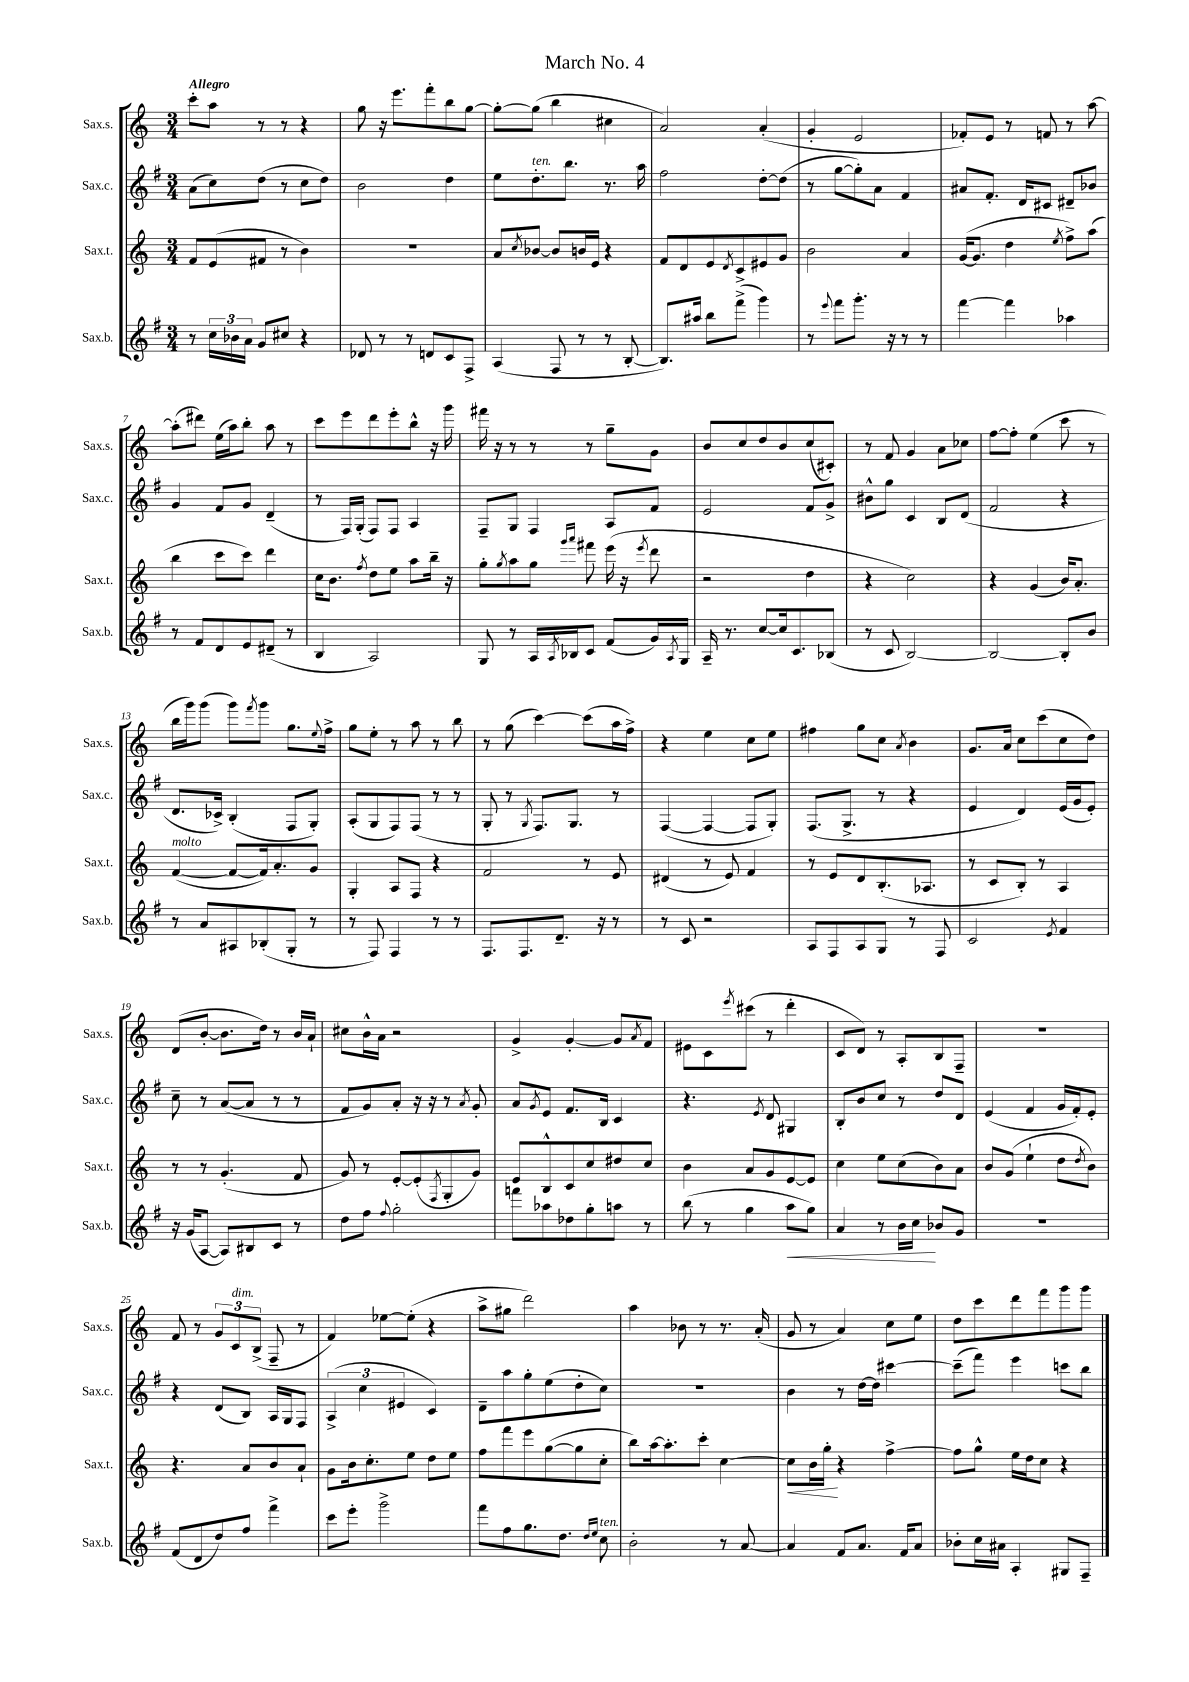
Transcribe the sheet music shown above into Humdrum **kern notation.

**kern	**kern	**kern	**kern
*staff4	*staff3	*staff2	*staff1
*clefG2	*clefG2	*clefG2	*clefG2
*k[f#]	*k[]	*k[f#]	*k[]
*M3/4	*M3/4	*M3/4	*M3/4
8r	8f/L	(8a\L	8ccc'\L
24cc\LL	(8e/	8cc\)	8aa\J
24b-\	.	.	.
24a\JJ	.	.	.
8g/L	8f#/J	(8dd\J	8r
8cc#/J	8r	8r	8r
4r	4b\)	8cc\L	4r
.	.	8dd\J)	.
=	=	=	=
8d-/	2.r	2b\	8gg\
8r	.	.	16r
.	.	.	8.eee\L
8r	.	.	.
8d/L	.	.	8fff'\
8c/	.	4dd\	8bb\
8F#^/J	.	.	[8gg\J
=	=	=	=
(4A/	8a/L	8ee\L	8gg'\_L
.	8qcc/	.	.
.	[8b-/J	8.dd'\	(8gg\]J
8F#/	8b-/]L	.	4bb\
.	.	8.bb\J	.
8r	16b/L	.	.
.	16e/JJ	.	.
8r	4r	8.r	4cc#\
[8B'/	.	.	.
.	.	16aa\	.
=	=	=	=
8.B/]L)	8f/L	2ff#\	2a/)
.	8d/	.	.
16aa#/Jk	.	.	.
8bb\L	8e/	.	.
.	8qd/	.	.
(8fff#^\J	8c^/	.	.
4ggg\)	8e#/	[8dd'\L	(4a'/
.	8g/J	(8dd\]J	.
=	=	=	=
8r	2b\	8r	4g'/
8qqeee/	.	.	.
8fff#\L	.	[8gg\L	.
8.ggg'\J	.	8gg'\])	2e/
.	.	8a\J	.
16r	.	.	.
8r	4a/	4f#/	.
8r	.	.	.
=	=	=	=
[4fff#\	([16g/LK	8a#/L	8f-'/L)
.	8.g/]J	.	.
.	.	8.f#'/J	8e/J
4fff#\]	4dd\	.	8r
.	.	16d/LK	.
.	.	8c#/J	8f/
.	8qee/	.	.
4aa-\	8ff^\L)	8d#~/L	8r
.	(8aa\J	8b-/J	[8aa\
=	=	=	=
8r	4bb\	4g/	(8aa'\]L
8f#/L	.	.	8ddd#\J)
8d/	8ccc\L	8f#/L	(16ee\LL
.	.	.	16aa\J)
8e/	8ccc\J)	8g/J	8bb'\J
(8d#~/J	4ddd\	(4d~/	8aa\
8r	.	.	8r
=	=	=	=
4B/	16cc\LK	8r	8ccc\L
.	8.b\J	.	.
.	.	16F#/LL)	8eee\
.	.	(16G'/JJ	.
.	8qff/	.	.
2A/)	8dd\L	8F#/L)	8ddd\
.	8ee\J	8F#/J	8eee'\
.	8aa\L	4A/	8bb^^\J
.	16bb~\Jk	.	16r
.	16r	.	16ggg\
=	=	=	=
8G/	8gg'\L	8F#~/L	16fff#\
.	.	.	16r
.	8qgg/	.	.
8r	8aa\	8G/J	8r
16A/LL	8gg\J	4F#/	8r
8qA/	.	.	.
16B-/J	.	.	.
.	16qqggg/LL	.	.
.	16qqaaa/JJ	.	.
8c/J	8fff#\	.	8r
(8f#/L	(16eee\	8A/L	8gg~\L
.	16r	.	.
.	8qeee/	.	.
16g/L)	8ddd\	8f#/J	8g\J
8qA/	.	.	.
16G/JJ	.	.	.
=	=	=	=
16A~/	2r	2e/	8b/L
8.r	.	.	.
.	.	.	8cc/
[8cc/L	.	.	8dd/
16cc/]k	.	.	8b/
8.c/	.	.	.
.	4dd\	8f#/L	(8cc/
(8B-/J	.	8g^/J	8c#'/J)
=	=	=	=
8r	4r	8b#^^\L	8r
8c/	.	8gg\J	8f/
[2B/)	2cc\)	4c/	4g/
.	.	8B/L	8a\L
.	.	(8d/J	8cc-\J
=	=	=	=
2B/_	4r	2f#/	[8ff\L
.	.	.	8ff'\]J
.	(4g/	.	(4ee\
8B'/]L	16b/LK)	4r	8ccc\
.	8.a'/J	.	.
8b/J	.	.	8r
=	=	=	=
8r	([4f/	8.d/L	16bb\LL
.	.	.	16ggg\J)
8a/L	.	.	(8ggg\J
.	.	16c-^/Jk)	.
8A#/	8f/_L	(4B'/	8ggg\L)
.	.	.	8qfff/
(8B-'/	16f/]k)	.	8ggg\J
.	8.a'/	.	.
8G'/J	.	8F#/L	8.gg\L
8r	8g/J	8G'/J)	.
.	.	.	8qqee/
.	.	.	16ff^\Jk
=	=	=	=
8r	4G'/	(8A'/L	8gg\L
8F#/)	.	8G/	8ee'\J
4F#/	8A/L	8F#/)	8r
.	8F/J	(8F#/J	8aa\
8r	4r	8r	8r
8r	.	8r	8bb\
=	=	=	=
8.F#/L	2f/	8G'/	8r
.	.	8r	(8gg\
8.F#/	.	.	.
.	.	8qG/	.
.	.	8.F#/L)	[4ccc\)
8.d~/J	.	.	.
.	.	8.G/J	.
.	8r	.	(8ccc\]L
16r	.	.	.
8r	8e/	8r	16aa\L
.	.	.	16ff^\JJ)
=	=	=	=
8r	(4d#/	([4F#/	4r
8c/	.	.	.
2r	8r	4F#/_	4ee\
.	8e/)	.	.
.	4f/	8F#/]L	8cc\L
.	.	8G'/J)	8ee\J
=	=	=	=
8A/L	8r	(8.F#/L	4ff#\
8F#/	8e/L	.	.
.	.	8.G^/J	.
8A/	8d/	.	8gg\L
8G/J	(8.B'/	8r	8cc\J
.	.	.	8qa/
8r	.	4r	4b\
.	8.A-/J	.	.
8F#/	.	.	.
=	=	=	=
2c/	8r	4e/	8.g/L
.	8c/L	.	.
.	.	.	16a/Jk
.	8B'/J)	4d/)	8cc\L
.	8r	.	(8ccc\
8qe/	.	.	.
4f#/	4A/	(16e/LL	8cc\
.	.	16g/J	.
.	.	8e'/J)	8dd\J)
=	=	=	=
16r	8r	8cc~\	(8d/L
(16g/LK	.	.	.
[8A/J	8r	8r	[8b'/J
8A/]L)	(4.g'/	([8a/L	8.b\]L
8B#/	.	8a/]J	.
.	.	.	16dd\Jk)
8c/J	.	8r	8r
8r	8f/	8r	16b/LL
.	.	.	16a`/JJ
=	=	=	=
8dd\L	8g/)	8f#/L	8cc#\L
8ff#\J	8r	8g/)	16b^^\L
.	.	.	16a\JJ
8qqff#/	.	.	.
2gg'\	[8e'/L	8a'/J	2r
.	(8e'/]	16r	.
.	.	16r	.
.	8qF/	.	.
.	8G'/	8r	.
.	.	8qa/	.
.	8g/J)	8g'/	.
=	=	=	=
8fff\L	8e/L	8a/L	4g^/
.	.	8qg/	.
8aa-\	8B^^/	8e/J	.
8dd-\	8c/	8.f#/L	[4g'/
8gg'\	8cc/	.	.
.	.	16B/Jk	.
8aa\J	8dd#/	4c/	8g/]L
.	.	.	8qa/
8r	8cc/J	.	8f/J
=	=	=	=
(8bb\	4b\	4.r	8e#\L
8r	.	.	8c\
.	.	.	8qeee/
4gg\	8a/L	.	(8ccc#\J
.	.	8qe/	.
.	8g/	8d/	8r
8aa\L	[8e/	4G#/	4ddd'\
8gg\J)	8e/]J	.	.
=	=	=	=
4a/	4cc\	8B'/L	8c/L
.	.	8b/	8d/J)
8r	8ee\L	8cc/J	8r
16b\LL	(8cc\	8r	8A'/L
16cc\JJ	.	.	.
8b-/L	8b\)	8dd/L	8B/
8g/J	8a\J	8d/J	8F~/J
=	=	=	=
2.r	8b/L	(4e/	2.r
.	(8g/J	.	.
.	4ee`\	4f#/	.
.	8dd\L	16g/LL	.
.	.	16f#'/J)	.
.	8qdd/	.	.
.	8b\J)	8e'/J	.
=	=	=	=
(8f#/L	4.r	4r	8f/
8d/	.	.	8r
8dd/)	.	(8d/L	12g/L
.	.	.	12c/
8ff#/J	8a/L	8B/J)	.
.	.	.	(12B^/J
4fff#^\	8b/	16A/LL	8F~/
.	.	16G/J	.
.	8a`/J	8F#/J	8r
=	=	=	=
8ccc\L	8g\L	(6A^/	4f/)
8eee'\J	16b\k	.	.
.	.	6cc\	.
.	8.cc'\	.	.
2ggg^\	.	.	[8ee-\L
.	.	6e#/	.
.	8ee\J	.	(8ee-'\]J
.	8dd\L	4c/)	4r
.	8ee\J	.	.
=	=	=	=
8fff#\L	8ff\L	8d~\L	8aa^\L
8ff#\	8fff\	8aa\	8gg#\J
8.gg\	8eee\	8gg'\	2ddd\)
.	([8gg\	(8ee\	.
8.dd\J	.	.	.
.	8gg\]	8dd'\	.
16qqdd/LL	.	.	.
16qqee/JJ	.	.	.
8cc\	8cc'\J	8cc\J)	.
=	=	=	=
2b'\	8bb\L)	2.r	4aa\
.	[16aa\k	.	.
.	8.aa'\]	.	.
.	.	.	8b-\
.	8ccc'\J	.	8r
8r	[4cc\	.	8.r
[8a/	.	.	.
.	.	.	(16a'/
=	=	=	=
4a/]	8cc\]L	4b\	8g/
.	16b\L	.	8r
.	16gg'\JJ	.	.
8f#/L	4r	8r	4a/)
8.a/J	.	[16dd\LL	.
.	.	16dd\]JJ	.
.	[4ff^\	[4ccc#\	8cc\L
16f#/LK	.	.	.
8a/J	.	.	8ee\J
=	=	=	=
8b-'\L	8ff\]L	(8ccc#~\]L	8dd\L
16cc\L	8gg^^\J	8fff#\J)	8ccc\
16a#\JJ	.	.	.
4A'/	16ee\LL	4eee\	8ddd\
.	16dd\J	.	.
.	8cc\J	.	8fff\
8G#/L	4r	8ccc\L	8ggg\
8F#~/J	.	8bb\J	8ggg\J
==	==	==	==
*-	*-	*-	*-
